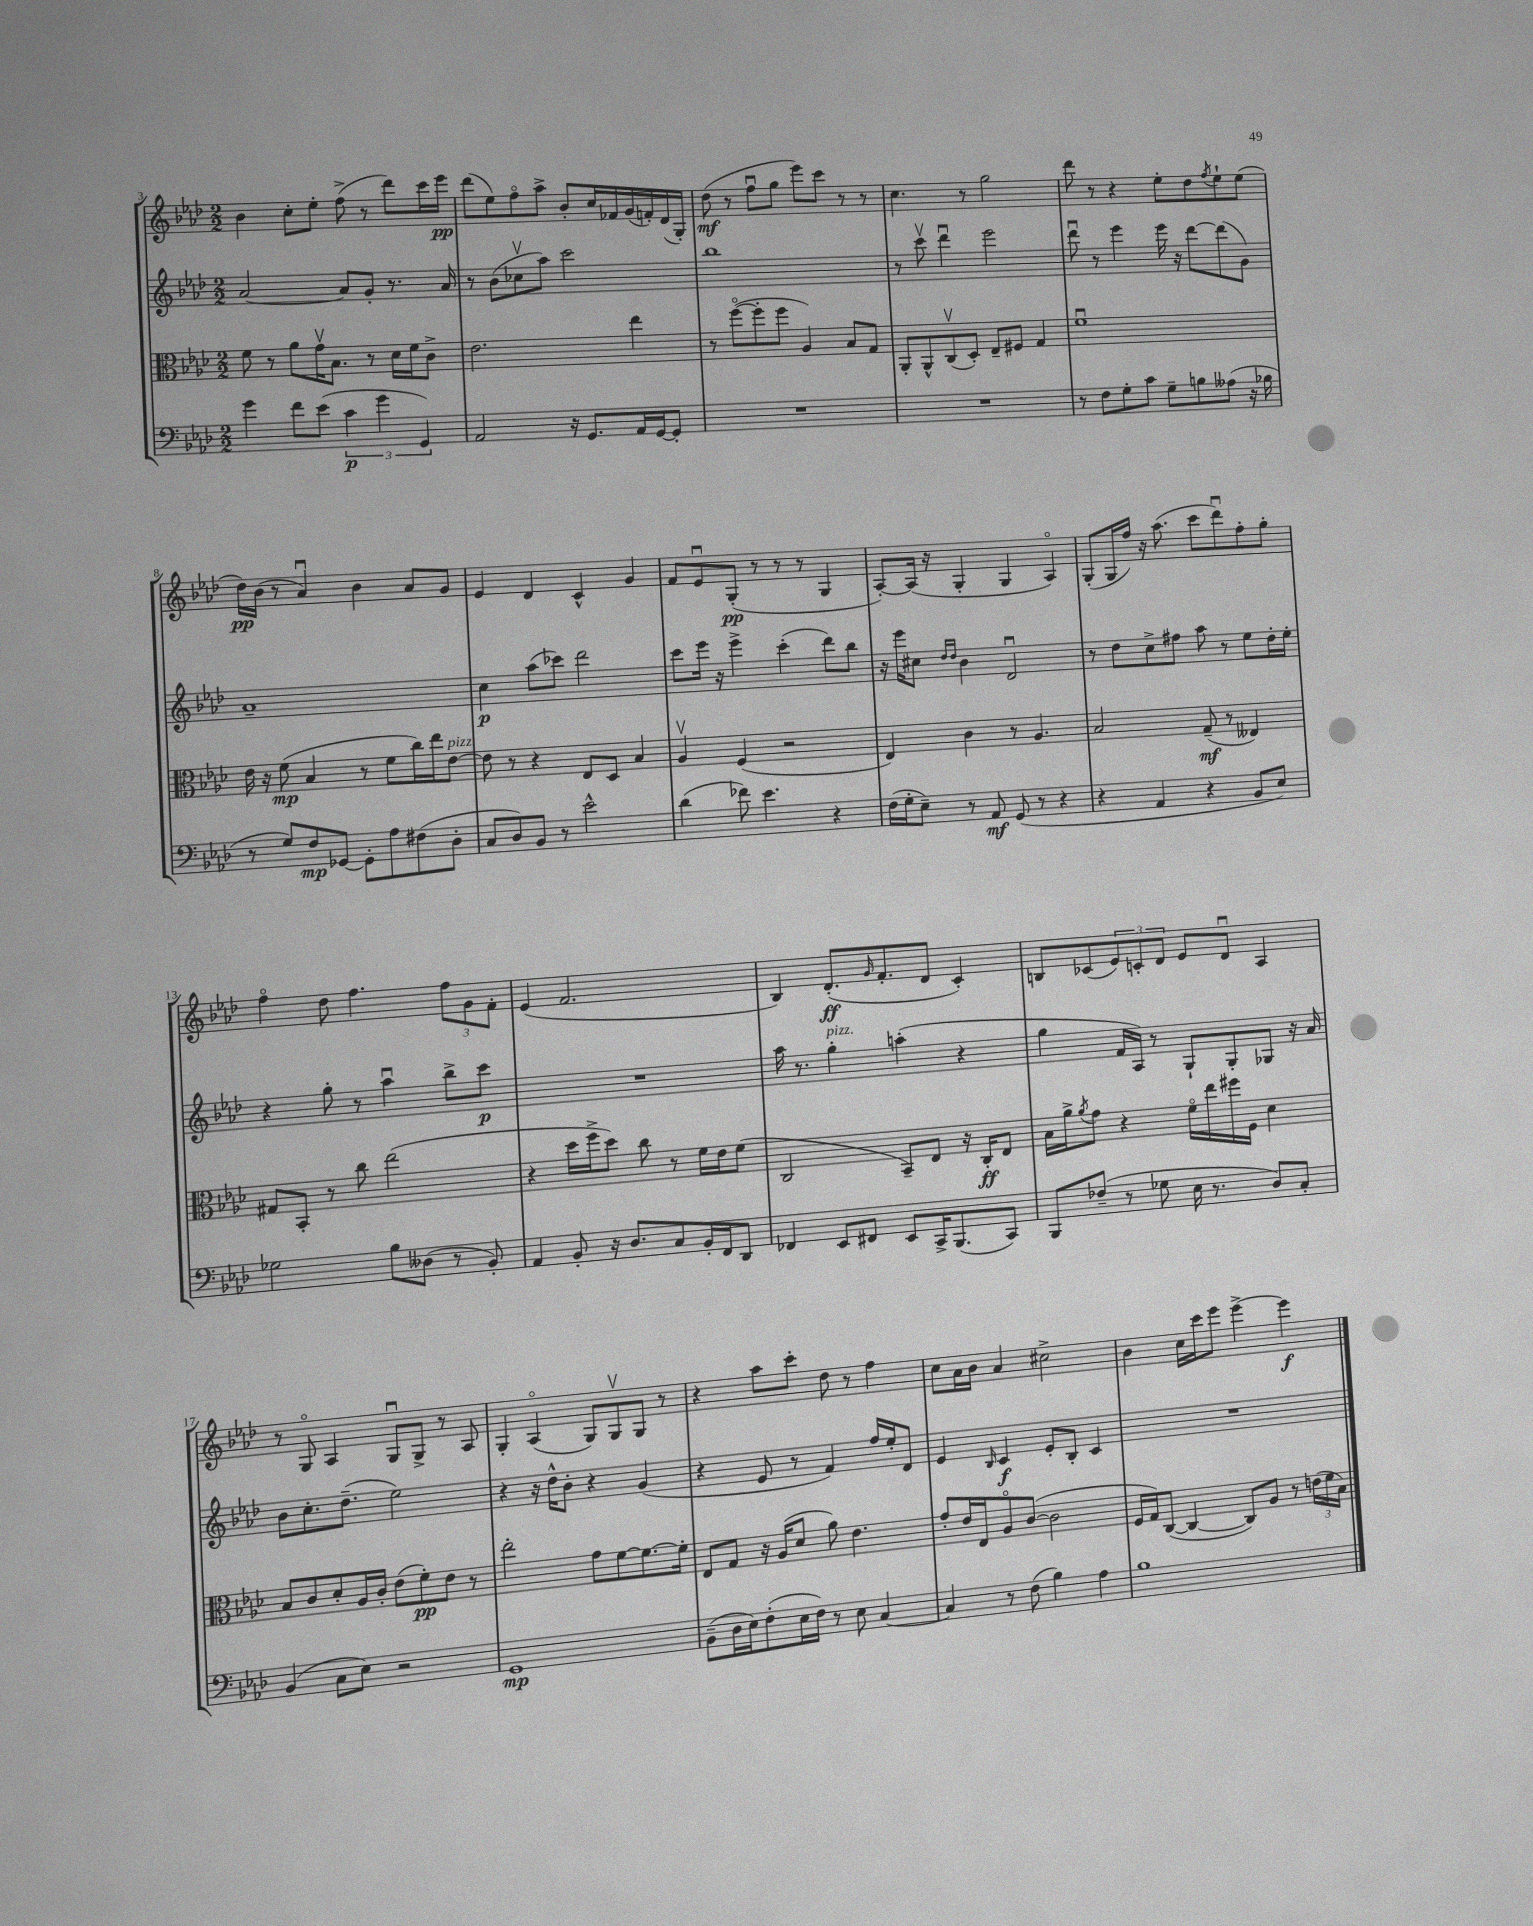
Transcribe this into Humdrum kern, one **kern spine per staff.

**kern	**dynam	**kern	**dynam	**kern	**dynam	**kern	**dynam
*part4	*part4	*part3	*part3	*part2	*part2	*part1	*part1
*staff4	*staff4	*staff3	*staff3	*staff2	*staff2	*staff1	*staff1
*clefF4	*	*clefC3	*	*clefG2	*	*clefG2	*
*k[b-e-a-d-]	*	*k[b-e-a-d-]	*	*k[b-e-a-d-]	*	*k[b-e-a-d-]	*
*M2/2	*	*M2/2	*	*M2/2	*	*M2/2	*
=3	=3	=3	=3	=3	=3	=3	=3
4g\	.	8f\	.	[2a-/	.	4b-\	.
.	.	8r	.	.	.	.	.
8f\L	.	8a-\L	.	.	.	8cc'\L	.
(8e-\J	.	16gv\K	.	.	.	8ee-'\J	.
.	.	8.B-\J	.	.	.	.	.
6c\	p	.	.	8a-/L]	.	(8ff^\	.
.	.	8r	.	8g'/J	.	8r	.
6g\	.	.	.	.	.	.	.
.	.	16d-\LL	.	8.r	.	8ddd-\L)	.
.	.	16f\J	.	.	.	.	.
6GG/)	.	.	.	.	.	.	.
.	.	8c^\J	.	.	.	16ccc\L	.
.	.	.	.	16a-/	.	16eee-\JJ	pp
=4	=4	=4	=4	=4	=4	=4	=4
2AA-/	.	2.e-\	.	8r	.	(8ddd-\L	.
.	.	.	.	(8b-\L	.	8ee-\)	.
.	.	.	.	8cc-Xv\	.	8ff\	.
.	.	.	.	8aa-\J)	.	8aa-^\J	.
16r	.	.	.	2ccc\	.	8b-'/L	.
8.GG/L	.	.	.	.	.	.	.
.	.	.	.	.	.	16cc/L	.
.	.	.	.	.	.	16f-X/	.
16AA-/L	.	4ee-\	.	.	.	(16g/	.
[16GG/J	.	.	.	.	.	16fn'/)	.
8GG'/J]	.	.	.	.	.	(16d-/	.
.	.	.	.	.	.	16G'/JJ)	.
=5	=5	=5	=5	=5	=5	=5	=5
1r	.	8r	.	1bb-	.	(8dd-\	mf
.	.	([8ff\L	.	.	.	8r	.
.	.	8ff'\]	.	.	.	8ffu\L	.
.	.	8ff\J	.	.	.	8gg\J	.
.	.	4A-/)	.	.	.	8eee-\L)	.
.	.	.	.	.	.	8ccc\J	.
.	.	8B-/L	.	.	.	8r	.
.	.	8G/J	.	.	.	8r	.
=6	=6	=6	=6	=6	=6	=6	=6
1r	.	8AA-'/L	.	8r	.	4.cc\	.
.	.	8AA-^^/	.	8cccv\	.	.	.
.	.	(8Cv/	.	4ddd-u\	.	.	.
.	.	8D-'/J)	.	.	.	8r	.
.	.	8E-~/L	.	2eee-\	.	2gg\	.
.	.	8F#X/J	.	.	.	.	.
.	.	4G/	.	.	.	.	.
=7	=7	=7	=7	=7	=7	=7	=7
8r	.	1fu	.	8ddd-u\	.	8ddd-\	.
8F\L	.	.	.	8r	.	8r	.
8G'\	.	.	.	4eee-\	.	4r	.
8c\J	.	.	.	.	.	.	.
8G~\L	.	.	.	16eee-\	.	8ee-'\L	.
.	.	.	.	16r	.	.	.
8Bn\	.	.	.	[8ddd-\L	.	8dd-\	.
.	.	.	.	.	.	8qff/	.
(8A--X\J	.	.	.	(8ddd-\]	.	8ee-`\	.
16r	.	.	.	8g\J)	.	(8ee-\J	.
16B-X\	.	.	.	.	.	.	.
!!LO:LB:g=z
=8	=8	=8	=8	=8	=8	=8	=8
8r	.	16e-\	.	1a-~	.	16dd-\LL)	pp
.	.	16r	.	.	.	(16b-\JJ	.
8G/L)	.	(8f\	mp	.	.	8r	.
8F/	mp	4B-/	.	.	.	4a-u/)	.
[8GG-X/J	.	.	.	.	.	.	.
8GG-'\L]	.	8r	.	.	.	4b-\	.
8A-\	.	8f\L	.	.	.	.	.
(8F#X\	.	16cc\L)	.	.	.	8a-/L	.
.	.	16ee-\J	.	.	.	.	.
!	!	!LO:TX:a:i:t=pizz.	!	!	!	!	!
8D-'\J	.	[8e-\J	.	.	.	8g/J	.
=9	=9	=9	=9	=9	=9	=9	=9
8C/L	.	8e-\]	.	4cc\	p	4e-/	.
8D-/)	.	8r	.	.	.	.	.
8BB-/J	.	4r	.	(8aa-\L	.	4d-/	.
8r	.	.	.	8ccc-X\J)	.	.	.
2e-^^\	.	8E-/L	.	2ddd-\	.	4c^^/	.
.	.	8D-/J	.	.	.	.	.
.	.	4B-/	.	.	.	4g/	.
=10	=10	=10	=10	=10	=10	=10	=10
(4d-\	.	4A-v/	.	8ccc\L	.	8f/L	.
.	.	.	.	16eee-\Jk	.	8e-u/	.
.	.	.	.	16r	.	.	.
8f-X\)	.	(4F/	.	4eee-^\	.	(8G'/J	pp
4.e-\	.	.	.	.	.	8r	.
.	.	2r	.	(4ccc'\	.	8r	.
.	.	.	.	.	.	8r	.
4r	.	.	.	8ddd-\L)	.	4G/	.
.	.	.	.	8bb-\J	.	.	.
=11	=11	=11	=11	=11	=11	=11	=11
(16F\LL	.	4E-/)	.	16r	.	[8A-'/L)	.
16G'\J	.	.	.	16eee-\KL	.	.	.
8E-~\J)	.	.	.	8cc#X\J	.	(16A-/Jk]	.
.	.	.	.	.	.	16r	.
.	.	.	.	16qqdd-/LL	.	.	.
.	.	.	.	16qqdd-/JJ	.	.	.
8r	.	4c\	.	4b-\	.	4G'/	.
8AA-/	mf	.	.	.	.	.	.
(8GG/	.	8r	.	2d-u/	.	4G/	.
8r	.	4.A-/	.	.	.	.	.
4r	.	.	.	.	.	4A-/)	.
=12	=12	=12	=12	=12	=12	=12	=12
4r	.	2B-/	.	8r	.	(8G'/L	.
.	.	.	.	8dd-\L	.	16G/L	.
.	.	.	.	.	.	16ff/JJ)	.
4AA-/	.	.	.	8cc^\	.	16r	.
.	.	.	.	.	.	(8.aa-\	.
.	.	.	.	8ff#X\J	.	.	.
4r	.	(8G~/	mf	8aa-\	.	8ccc\L	.
.	.	8r	.	8r	.	8ddd-u\)	.
8BB-/L	.	4E--X/)	.	8ee-\L	.	8ff'\	.
8E-/J)	.	.	.	16dd-'\L	.	8gg'\J	.
.	.	.	.	16ee-'\JJ	.	.	.
!!LO:LB:g=z
=13	=13	=13	=13	=13	=13	=13	=13
2G-X\	.	8G#X/L	.	4r	.	4ff\	.
.	.	8BB-'/J	.	.	.	.	.
.	.	8r	.	8gg'\	.	8dd-\	.
.	.	8cc\	.	8r	.	4.ff\	.
8B-\L	.	(2ee-\	.	4aa-u\	.	.	.
(8D--X\J	.	.	.	.	.	.	.
8r	.	.	.	8bb-^\L	.	12ff\L	.
.	.	.	.	.	.	12g\	.
8BB-'/)	.	.	.	8ccc\J	p	.	.
.	.	.	.	.	.	12f'\J	.
=14	=14	=14	=14	=14	=14	=14	=14
4AA-/	.	4r	.	1r	.	(4e-/	.
8BB-'/	.	16dd-\LL	.	.	.	2.f/	.
.	.	16ff^\J	.	.	.	.	.
16r	.	8dd-\J)	.	.	.	.	.
8.D-/L	.	.	.	.	.	.	.
.	.	8cc\	.	.	.	.	.
8C/	.	8r	.	.	.	.	.
16BB-'/L	.	16f\LL	.	.	.	.	.
16FF/J	.	16e-\J	.	.	.	.	.
8DD-/J	.	(8f\J	.	.	.	.	.
=15	=15	=15	=15	=15	=15	=15	=15
4FF-X/	.	2C/	.	16aa-\	.	4B-/)	.
.	.	.	.	8.r	.	.	.
!	!	!	!	!LO:TX:a:i:t=pizz.	!	!	!
8EE-/L	.	.	.	4gg'\	.	(8.d-'/L	ff
8FF#X/J	.	.	.	.	.	.	.
.	.	.	.	.	.	16qqg/	.
.	.	.	.	.	.	8.f'/	.
8EE-/L	.	8BB-~/L)	.	(4aan'\	.	.	.
16CC^/K	.	8E-/J	.	.	.	8d-/J	.
(8.BBB-/	.	.	.	.	.	.	.
.	.	16r	.	4r	.	4c'/)	.
.	.	16C'/KL	ff	.	.	.	.
8CC/J)	.	8E-/J	.	.	.	.	.
=16	=16	=16	=16	=16	=16	=16	=16
8BBB-/L	.	16B-\LL	.	4gg\	.	8Bn/L	.
.	.	16a-^\J	.	.	.	.	.
.	.	8qa-/	.	.	.	.	.
(8F-X~/J	.	8g\J	.	.	.	(8c-X/	.
8r	.	4r	.	16f/LL	.	12e-/)	.
.	.	.	.	16A-/JJ)	.	.	.
.	.	.	.	.	.	12cn'/	.
8G-X\	.	.	.	8r	.	.	.
.	.	.	.	.	.	12d-/J	.
16E-\	.	16f\LL	.	8G`/L	.	8e-/L	.
8.r	.	16ee-\	.	.	.	.	.
.	.	16ff#X\	.	8G'/	.	8d-u/J	.
.	.	16F\JJ	.	.	.	.	.
8D-/L)	.	4d-\	.	8G-X/J	.	4A-/	.
8C'/J	.	.	.	16r	.	.	.
.	.	.	.	16a-/	.	.	.
!!LO:LB:g=z
=17	=17	=17	=17	=17	=17	=17	=17
(4BB-/	.	8B-/L	.	8b-\L	.	8r	.
.	.	8c/	.	8.cc'\	.	8G/	.
8C\L	.	8d-'/	.	.	.	4A-/	.
.	.	.	.	(8.dd-~\J	.	.	.
8E-\J)	.	16A-/L	.	.	.	.	.
.	.	16c'/JJ	.	.	.	.	.
2r	.	(8e-\L	.	2ee-\)	.	8Gu/L	.
.	.	8f'\)	pp	.	.	8G^/J	.
.	.	8e-\J	.	.	.	8r	.
.	.	8r	.	.	.	8A-/	.
=18	=18	=18	=18	=18	=18	=18	=18
1GG	mp	2ee-'\	.	4r	.	4G'/	.
.	.	.	.	16r	.	(4A-/	.
.	.	.	.	16dd-^^\KL	.	.	.
.	.	.	.	8b-'\J	.	.	.
.	.	8g\L	.	4r	.	8G/L)	.
.	.	[8f\	.	.	.	8Gv/	.
.	.	8.f\_	.	(4g/	.	8G/J	.
.	.	.	.	.	.	8r	.
.	.	16f'\Jk]	.	.	.	.	.
=19	=19	=19	=19	=19	=19	=19	=19
(8BB-~\L	.	8E-/L	.	4r	.	4r	.
16D-\L	.	8G/J	.	.	.	.	.
16E-\J)	.	.	.	.	.	.	.
(8F'\	.	16r	.	8e-/	.	8aa-\L	.
.	.	(16A-/KL	.	.	.	.	.
16E-\L	.	8d-/J	.	8r	.	8ccc'\J	.
16F\JJ)	.	.	.	.	.	.	.
8r	.	8a-\)	.	4f/)	.	8dd-\	.
8E-\	.	4.e-\	.	.	.	8r	.
[4C/	.	.	.	16ff/LL	.	4ff\	.
.	.	.	.	16ee-'/J	.	.	.
.	.	.	.	8d-/J	.	.	.
=20	=20	=20	=20	=20	=20	=20	=20
4C/]	.	8g'/L	.	4e-/	.	8cc\L	.
.	.	16e-/L	.	.	.	16a-\L	.
.	.	16E-/J	.	.	.	16b-\JJ	.
.	.	.	.	16qqB-/	.	.	.
8r	.	8A-/	.	4c/	f	4a-/	.
(8F\	.	([8c/J	.	.	.	.	.
4B-\)	.	2c\]	.	8e-'/L	.	2cc#X^\	.
.	.	.	.	8B-'/J	.	.	.
4A-\	.	.	.	4c/	.	.	.
=21	=21	=21	=21	=21	=21	=21	=21
1B-	.	16F/LL	.	1r	.	4b-\	.
.	.	16G/J)	.	.	.	.	.
.	.	([8C/J	.	.	.	.	.
.	.	4C/_	.	.	.	16cc\LL	.
.	.	.	.	.	.	16ccc\J	.
.	.	.	.	.	.	8eee-\J	.
.	.	8C/L])	.	.	.	[4eee-^\	.
.	.	8A-/J	.	.	.	.	.
.	.	8r	.	.	.	4eee-\]	f
.	.	(24en\LL	.	.	.	.	.
.	.	24f\	.	.	.	.	.
.	.	24B-\JJ)	.	.	.	.	.
==	==	==	==	==	==	==	==
*-	*-	*-	*-	*-	*-	*-	*-
